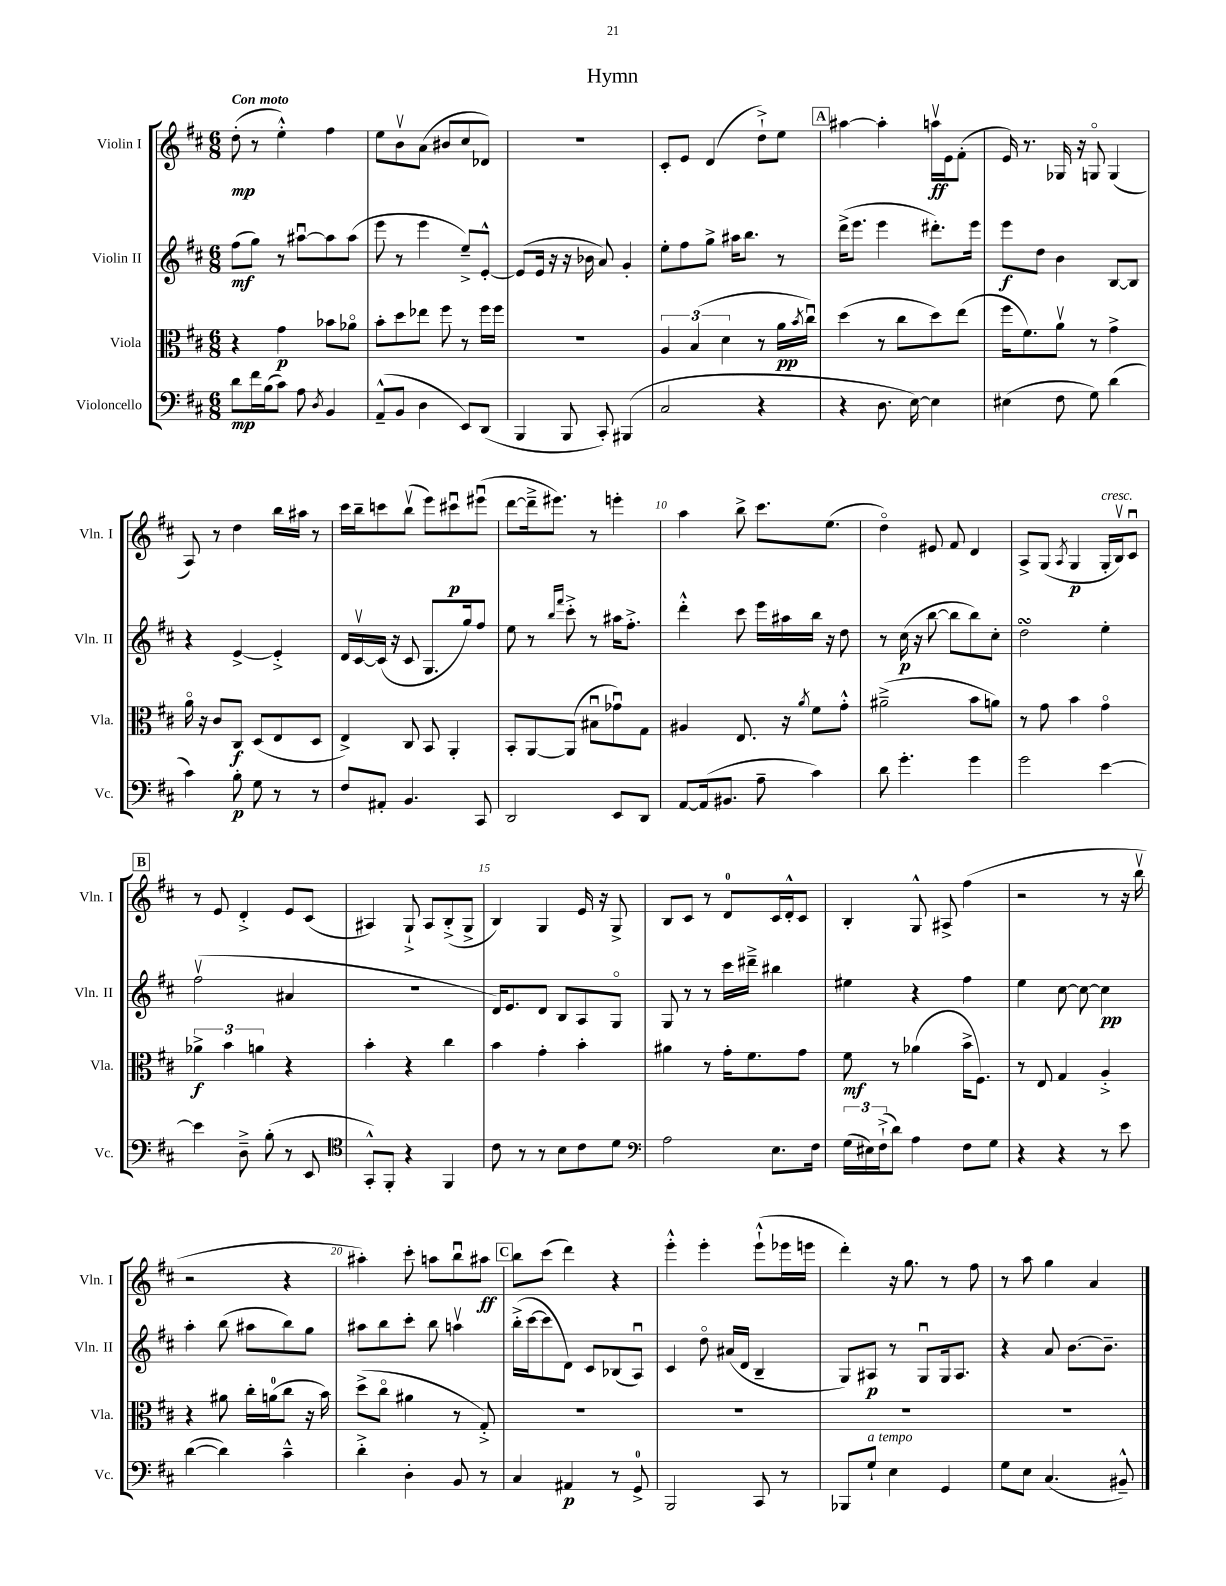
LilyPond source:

\header { title = "Hymn" }
<<
\new StaffGroup <<
\new Staff = "s0" \with { instrumentName = "Violin I" shortInstrumentName = "Vln. I" } {
    \clef treble \key d \major \numericTimeSignature \time 6/8 \tempo "Con moto"
    d''8-.\mp( r8 e''4-.-^) fis''4 |
    e''8 b'8\upbow a'8( bis'8 cis''8 des'8) |
    r2. |
    cis'8-. e'8 d'4( d''8-!->) e''8 |
    \mark \markup { \box "A" } ais''4~ ais''4-. a''16\upbow\ff e'16 fis'8-.( |
    e'16) r8. ges16 r16 g8\flageolet g4( |
    a8) r8 d''4 b''16 ais''16 r8 |
    cis'''16 b''16-- c'''8 b''8\upbow( e'''8) cis'''8\downbow\p eis'''8\downbow( |
    d'''8~ d'''16---> eis'''8.) r8 e'''4-. |
    a''4 b''8-> cis'''8. e''8.( |
    d''4\flageolet) eis'8 fis'8 d'4 |
    a8-> g8( \acciaccatura { a8 } g4\p g16-.^\markup { \italic "cresc." } b16\upbow) cis'8\downbow |
    \mark \markup { \box "B" } r8 e'8 d'4-.-> e'8 cis'8( |
    ais4) g8-!-> ais8 b8-.->( g8-> |
    b4) g4 e'16 r16 g8-> |
    b8 cis'8 r8 d'8-0 cis'16 d'16-.-^ cis'8 |
    b4-. g8-^ ais8-> fis''4( |
    r2 r8 r16 b''16\upbow |
    r2 r4 |
    ais''4-.) cis'''8-. a''8 b''8\downbow ais''8\ff |
    \mark \markup { \box "C" } b''8 cis'''8( d'''4) r4 |
    e'''4-.-^ e'''4-. e'''8-!-^( ees'''16 e'''16 |
    d'''4-.) r16 g''8. r8 fis''8 |
    r8 a''8 g''4 a'4 \bar "|." |
}
\new Staff = "s1" \with { instrumentName = "Violin II" shortInstrumentName = "Vln. II" } {
    \clef treble \key d \major \numericTimeSignature \time 6/8
    fis''8\mf( g''8) r8 ais''8~\downbow ais''8 ais''8( |
    e'''8 r8 e'''4 e''8--->) e'8~-.-^ |
    e'8( e'16 r16 r16 bes'16 a'8) g'4-. |
    e''8-. fis''8 g''8-> ais''16 b''8. r8 |
    \mark \markup { \box "A" } d'''16->( e'''8. e'''4 dis'''8.-.) e'''16 |
    e'''8\f d''8 b'4 b8~ b8 |
    r4 e'4~-> e'4-.-> |
    d'16 cis'16~\upbow cis'16( r16 cis'8 g8. g''16) fis''8 |
    e''8 r8 \grace { b''16 fis'''16 } cis'''8-.-> r8 ais''16 fis''8.-.-> |
    d'''4-.-^ cis'''8 e'''16 ais''16 b''16 r16 d''8 |
    r8 cis''16\p( r16 b''8~ b''8 b''8) cis''8-. |
    d''2\turn e''4-. |
    \mark \markup { \box "B" } fis''2\upbow( ais'4 |
    R2. |
    d'16) e'8. d'8 b8 a8 g8\flageolet |
    g8 r8 r8 cis'''16 dis'''16---> bis''4 |
    eis''4 r4 fis''4 |
    e''4 cis''8~ cis''8~ cis''4\pp |
    a''4-. b''8( ais''8 b''8) g''8 |
    ais''8 b''8 cis'''8-. b''8 a''4\upbow |
    \mark \markup { \box "C" } b''16-.->( cis'''16~ cis'''8 d'8) cis'8 bes8( a8\downbow) |
    cis'4 d''8\flageolet ais'16( d'16 b4-- |
    g8) ais8\p r8 g8\downbow g16 ais8. |
    r4 a'8 b'8.~ b'8.-- \bar "|." |
}
\new Staff = "s2" \with { instrumentName = "Viola" shortInstrumentName = "Vla." } {
    \clef alto \key d \major \numericTimeSignature \time 6/8
    r4 g'4\p bes'8 aes'8\flageolet |
    b'8-. d''8 ees''8 fis''8 r8 fis''16 fis''16 |
    R2. |
    \tuplet 3/2 { a4 b4( d'4 } r8 a'16\pp \acciaccatura { b'8 } cis''16\downbow) |
    \mark \markup { \box "A" } d''4( r8 cis''8 d''8) e''8( |
    fis''16 fis'8.) a'8\upbow r8 g'4-> |
    a'16\flageolet r16 cis'8 cis8\f d8( e8 d8 |
    e4->) cis8 b,8 a,4-. |
    b,8-. a,8~ a,8( bis8\downbow ges'8\downbow) g8 |
    ais4 e8. r16 \acciaccatura { a'8 } fis'8 g'8-.-^ |
    ais'2--->( b'8 a'8) |
    r8 g'8 b'4 g'4\flageolet |
    \mark \markup { \box "B" } \tuplet 3/2 { aes'4->\f b'4 a'4 } r4 |
    b'4-. r4 cis''4 |
    b'4 g'4-. b'4-. |
    ais'4 r8 g'16-. fis'8. g'8 |
    fis'8\mf r8 aes'4( b'16-> fis8.) |
    r8 e8 g4 a4-.-> |
    r4 ais'8 cis''16-. a'16-0( cis''8 r16 b'16) |
    d''8->( cis''8\flageolet ais'4 r8 g8-.->) |
    \mark \markup { \box "C" } R2. |
    R2. |
    R2. |
    R2. \bar "|." |
}
\new Staff = "s3" \with { instrumentName = "Violoncello" shortInstrumentName = "Vc." } {
    \clef bass \key d \major \numericTimeSignature \time 6/8
    d'8\mp fis'16 b16( cis'8) a8 \acciaccatura { d8 } b,4 |
    a,8---^( b,8 d4 e,8) d,8( |
    b,,4 b,,8 cis,8-.) bis,,4( |
    cis2 r4 |
    \mark \markup { \box "A" } r4 d8. e16~) e4 |
    eis4( fis8 g8) d'4( |
    cis'4) b8-.\p g8 r8 r8 |
    fis8 ais,8-. b,4. cis,8 |
    d,2 e,8 d,8 |
    a,8~ a,16( bis,8. a8-- cis'4) |
    d'8 g'4.-. g'4 |
    g'2 e'4~ |
    \mark \markup { \box "B" } e'4 d8---> b8-.( r8 e,8 |
    \clef tenor g,8-.-^) fis,8-. r4 fis,4 |
    cis'8 r8 r8 b8 cis'8 d'8 |
    \clef bass a2 e8. fis16 |
    \tuplet 3/2 { g16( eis16) fis16-!->( } d'8) a4 fis8 g8 |
    r4 r4 r8 e'8 |
    d'4~( d'4) cis'4---^ |
    d'4-.-> d4-. b,8 r8 |
    \mark \markup { \box "C" } cis4 ais,4\p r8 g,8-0-> |
    b,,2 cis,8 r8 |
    bes,,8 g8-!^\markup { \italic "a tempo" } e4 g,4 |
    g8 e8 cis4.( bis,8---^) \bar "|." |
}
>>
>>
\layout { \context { \Score \override BarNumber.break-visibility = ##(#f #t #t) barNumberVisibility = #(every-nth-bar-number-visible 5) } }
